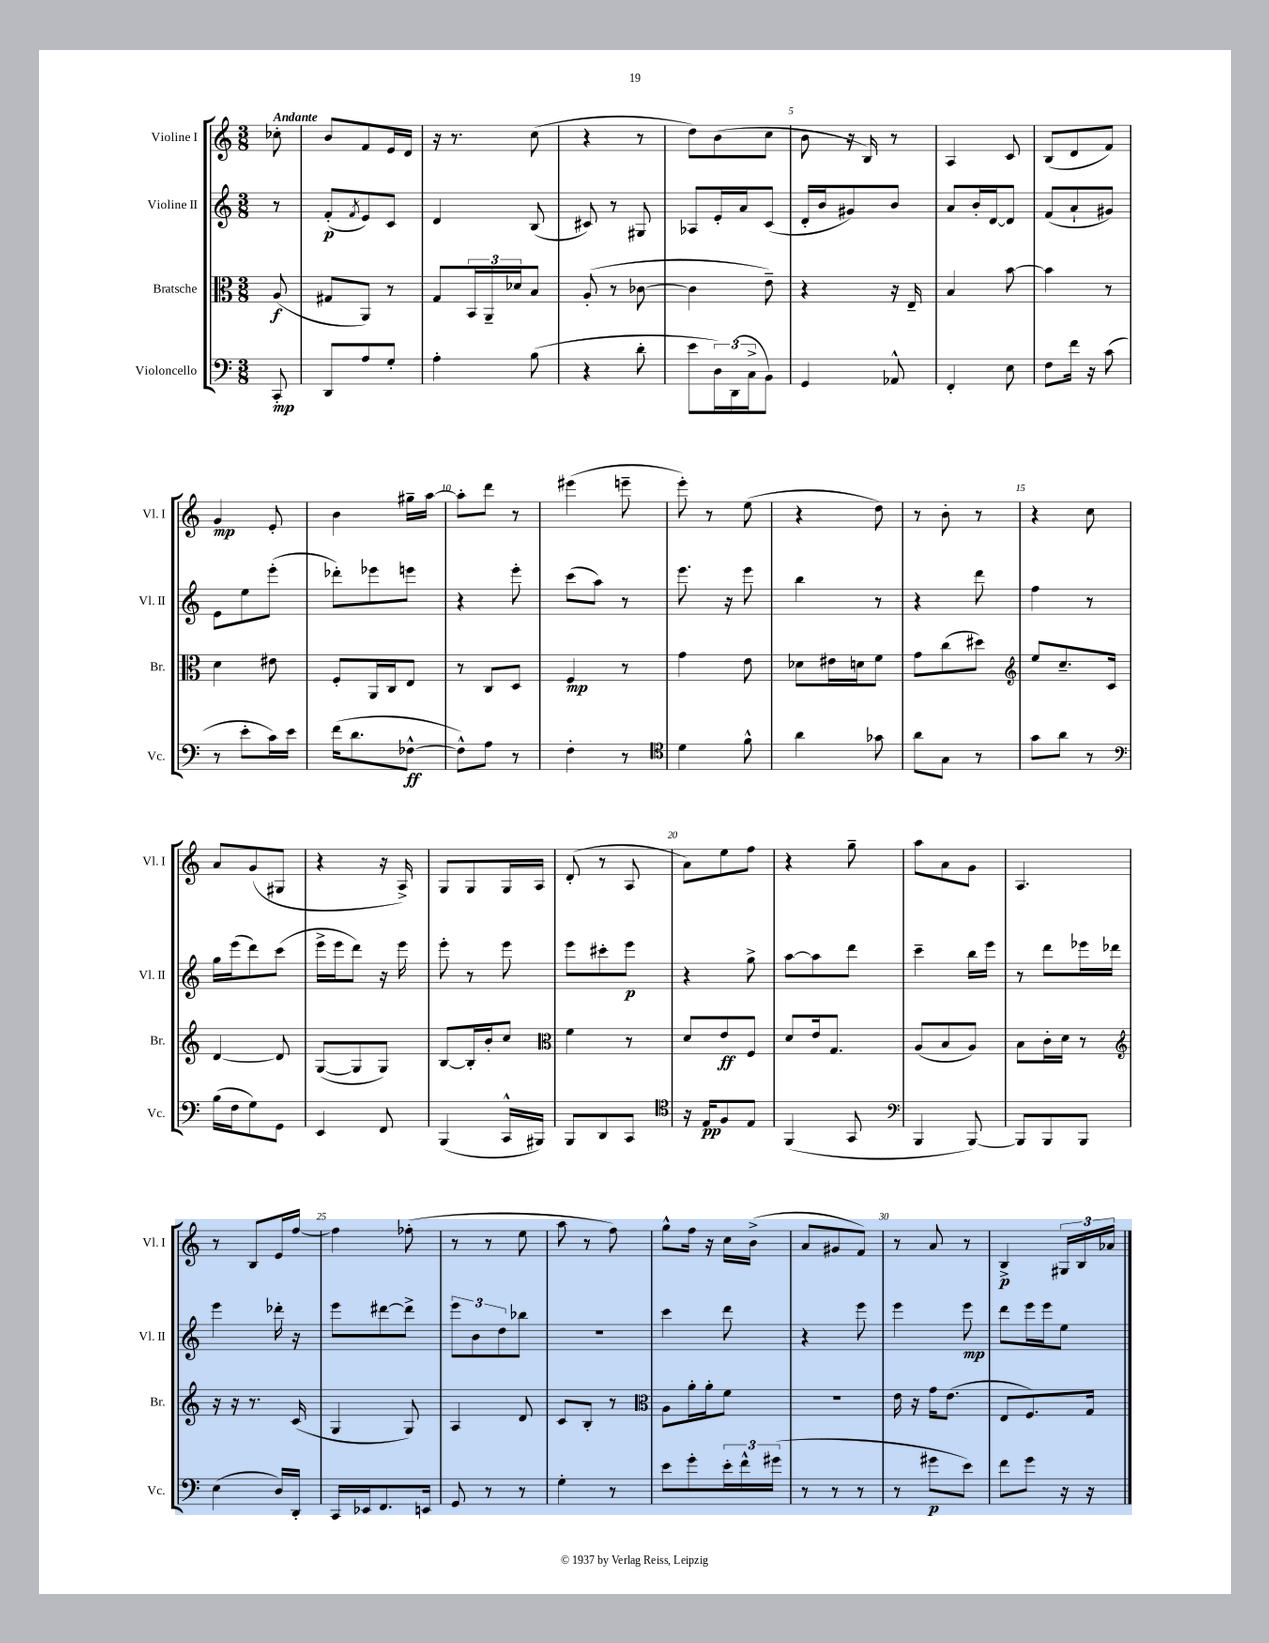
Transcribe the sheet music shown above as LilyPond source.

<<
\new StaffGroup <<
\new Staff = "s0" \with { instrumentName = "Violine I" shortInstrumentName = "Vl. I" } {
    \clef treble \key c \major \numericTimeSignature \time 3/8 \partial 8 \tempo "Andante"
    ces''8-. |
    b'8 f'8 e'16 d'16 |
    r16 r8. c''8( |
    r4 r8 |
    d''8) b'8( c''8 |
    b'8 r16 b16) r8 |
    a4 c'8 |
    b8( d'8 f'8) |
    g'4\mp e'8-. |
    b'4 gis''16-- a''16~ |
    a''8-. d'''8 r8 |
    eis'''4( e'''8-- |
    e'''8-.) r8 e''8( |
    r4 d''8) |
    r8 b'8-. r8 |
    r4 c''8 |
    a'8 g'8( gis8 |
    r4 r16 a16->) |
    g8 g8 g16 a16 |
    d'8-.( r8 a8 |
    a'8) e''8 f''8 |
    r4 g''8-- |
    a''8 a'8 g'8 |
    a4. |
    r8 b8 e'16 f''16~ |
    f''4 fes''8-.( |
    r8 r8 e''8 |
    a''8 r8 f''8) |
    g''8-^ f''16 r16 c''16 b'16->( |
    a'8 gis'8 f'8) |
    r8 a'8 r8 |
    b4->\p \tuplet 3/2 { gis16 b16 aes'16 } \bar "|." |
}
\new Staff = "s1" \with { instrumentName = "Violine II" shortInstrumentName = "Vl. II" } {
    \clef treble \key c \major \numericTimeSignature \time 3/8 \partial 8
    r8 |
    f'8-.\p( \acciaccatura { f'8 } e'8) c'8 |
    d'4 b8( |
    cis'8) r8 gis8 |
    aes8 e'16-. a'16 c'8( |
    d'16-. b'16 gis'8) b'8 |
    a'8 b'16-. d'16~ d'8 |
    f'8( a'8-! gis'8) |
    e'8 e''8 e'''8-.( |
    des'''8-.) ees'''8 e'''8 |
    r4 e'''8-. |
    c'''8( a''8) r8 |
    e'''8. r16 e'''8 |
    b''4 r8 |
    r4 d'''8 |
    f''4 r8 |
    g''16 e'''16( d'''8) c'''8( |
    e'''16-> e'''16 d'''8) r16 e'''16 |
    e'''8-. r8 e'''8 |
    e'''8 cis'''8-. e'''8\p |
    r4 g''8-> |
    a''8~ a''8 d'''8 |
    c'''4-- b''16 e'''16 |
    r8 d'''8 ees'''16 des'''16 |
    e'''4 des'''16-. r16 |
    e'''8 dis'''8~ dis'''8-> |
    \tuplet 3/2 { e'''8 b'8 d''8 } bes''8 |
    R4. |
    c'''4 d'''8 |
    r4 e'''8 |
    e'''4 e'''8\mp |
    d'''8 e'''16 e'''16 e''8 \bar "|." |
}
\new Staff = "s2" \with { instrumentName = "Bratsche" shortInstrumentName = "Br." } {
    \clef alto \key c \major \numericTimeSignature \time 3/8 \partial 8
    a8\f( |
    gis8 a,8) r8 |
    g8 \tuplet 3/2 { b,16 a,16-- des'16 } b8 |
    a8-.( r8 ces'8~ |
    ces'4 e'8--) |
    r4 r16 e16-- |
    b4 b'8~ |
    b'4 r8 |
    d'4 eis'8 |
    f8-. a,16 c16 e8 |
    r8 c8 d8 |
    f4\mp r8 |
    g'4 e'8 |
    des'8 eis'16 d'16 f'8 |
    g'8 c''8( dis''8) |
    \clef treble e''8 c''8.-- c'16 |
    d'4~ d'8 |
    g8~( g8 g8) |
    b8~ b16-. b'16-. c''8 |
    \clef alto f'4 r8 |
    d'8 e'8\ff f8 |
    d'8 e'16 g8. |
    a8( b8 a8) |
    b8 c'16-. d'16 r8 |
    \clef treble r16 r16 r8. c'16( |
    g4 g8) |
    a4 d'8 |
    c'8 b8-. r8 |
    \clef alto a8 a'16-. a'16-. f'8 |
    R4. |
    e'16 r16 g'16 e'8.( |
    e8 f8.) g16 \bar "|." |
}
\new Staff = "s3" \with { instrumentName = "Violoncello" shortInstrumentName = "Vc." } {
    \clef bass \key c \major \numericTimeSignature \time 3/8 \partial 8
    c,8-.\mp |
    d,8 a8 g8-. |
    a4-. b8( |
    r4 d'8-. |
    e'8 \tuplet 3/2 { d16) d,16( c16-> } b,8) |
    g,4 aes,8-^ |
    f,4-. e8 |
    f8 f'16 r16 c'8( |
    r8 e'8-. c'16) e'16 |
    f'16( d'8. fes8~-^\ff |
    fes8-^) a8 r8 |
    f4-. r8 |
    \clef tenor d'4 f'8-^ |
    a'4 ges'8 |
    a'8 g8 r8 |
    g'8 a'8 r8 |
    \clef bass b16( f16 g8) g,8 |
    e,4 f,8 |
    b,,4( c,16-^ bis,,16) |
    b,,8 d,8 c,8 |
    \clef tenor r16 e16\pp f8 e8 |
    f,4( g,8 |
    \clef bass b,,4 b,,8~) |
    b,,8 b,,8 b,,8 |
    e4( d16) d,16-. |
    c,16 ees,16 f,8. e,16 |
    g,8 r8 r8 |
    g4-. r8 |
    e'8 g'8-. \tuplet 3/2 { e'16-. f'16-^ gis'16( } |
    r8 r8 r8 |
    r8 gis'8\p e'8) |
    f'8 g'8 r16 r16 \bar "|." |
}
>>
>>
\layout { \context { \Score \override BarNumber.break-visibility = ##(#f #t #t) barNumberVisibility = #(every-nth-bar-number-visible 5) } }
